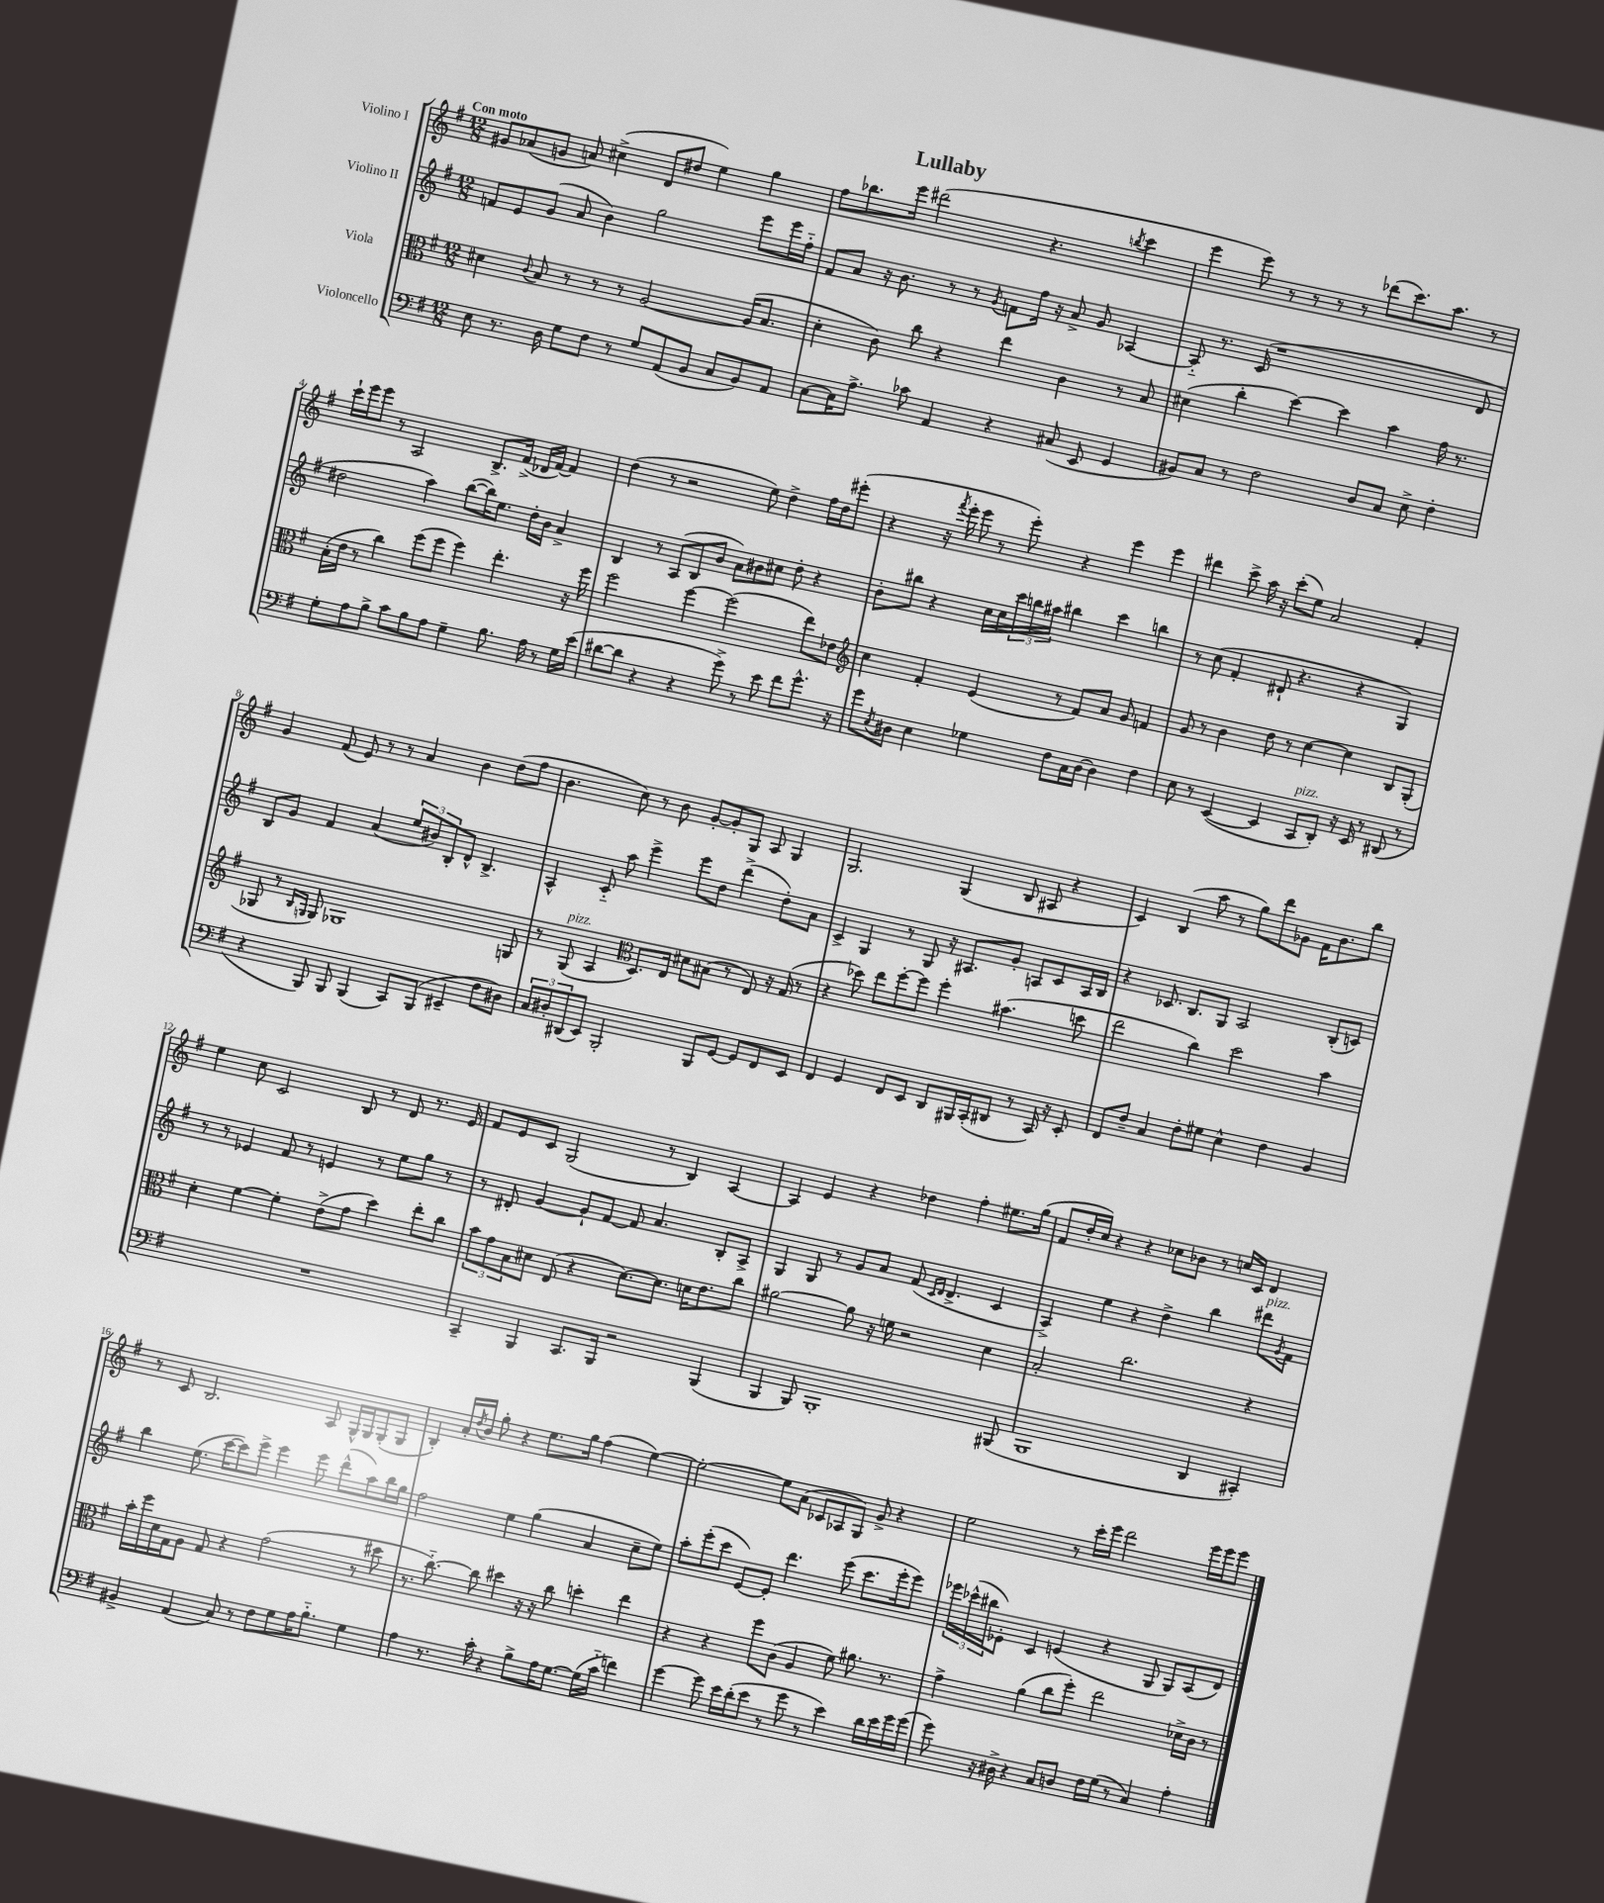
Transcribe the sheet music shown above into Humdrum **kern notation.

**kern	**kern	**kern	**kern
*staff4	*staff3	*staff2	*staff1
*clefF4	*clefC3	*clefG2	*clefG2
*k[f#]	*k[f#]	*k[f#]	*k[f#]
*M12/8	*M12/8	*M12/8	*M12/8
8E	4d#	8f	8g#
8.r	.	8e	(8a-
.	8qqc	.	.
.	8B	(8g	8g
16D	.	.	.
8G	8r	8a	8a)
8F#	8r	4b)	(4cc#^
8r	8r	.	.
8G	[2A	2gg	8d
(8AA	.	.	8dd#
8BB	.	.	4ee)
8C	.	.	.
8BB)	(16A]	8eee	4gg
.	8.B	.	.
8AA	.	16eee	.
.	.	16ff#'~	.
=	=	=	=
[8C	4d'	8f#	8ff#
16C]	.	8a	8.bb-
8.A^	.	.	.
.	8c)	16r	.
.	.	8.b	16eee
8c-	8cc	.	(2ddd#
4AA	4r	8r	.
.	.	8r	.
.	.	8qg	.
4r	4ee	8f	.
.	.	16ff#	4.r
.	.	16r	.
(8C#	4c	8a^	.
8EE	.	8g	.
.	.	.	8qbb
4GG	8r	[4A-	4ccc
.	8B	.	.
=	=	=	=
8BB#)	(4d#	8A-'~]	4eee
8C	.	8.r	.
8r	4cc'	.	8eee)
.	.	(16c	.
2F#	.	1r	8r
.	[4dd)	.	8r
.	.	.	8r
.	4dd]	.	8r
8D	.	.	(8ddd-
8C	4b	.	8.ccc)
8E^	.	.	.
.	.	.	8.aa
4F#'	16g	.	.
.	8.r	.	.
.	.	8d	8r
=	=	=	=
8G'	(16B'	2dd#	16ccc`
.	16e	.	16eee
8A	8r	.	8eee
8B^	4cc)	.	8r
8c	.	.	2A
8B	(8ff#	4aa)	.
8A	8ff#	.	.
4G~	4ff#)	([8bb	.
.	.	16bb])	8.B^
.	.	8.ee	.
8.B	4.ee'	.	.
.	.	.	(16f#^
.	.	16dd#'	16d-
16A	.	16b	[16f#)
8r	.	4a^	4f#]
16G	16r	.	.
(16e	16ff#	.	.
=	=	=	=
[8d#	2ff#	4B	(4dd
8d#]	.	.	.
4r	.	8r	8r
.	.	(8A	2r
4r	[4ff#	8B	.
.	.	8b	.
8g^)	(2ff#]	8a)	.
8r	.	8b#	8ee)
8e	.	8cc#	4dd^
8f#	.	8dd'	.
8.g^^	8ee)	4r	16ff#
.	.	.	16dd
.	8e-	.	(8eee#'
16r	.	.	.
=	=	=	=
*	*clefG2	*	*
8g	4cc	8b'	4r
8qE	.	.	.
8D#	.	8bb#	.
4E	4f#'	4r	16r
.	.	.	8qfff#
.	.	.	16eee'
.	.	.	8eee
4G-	(4e	16cc	8r
.	.	16cc	.
.	.	24ccc	8eee')
.	.	24bb	.
.	.	24aa#	.
8F#	8r	4bb#	4r
16C	8f#)	.	.
[16D#	.	.	.
4D#]	8a	4ccc	4eee
.	8g	.	.
4F#	4f	4bb	4eee
=	=	=	=
8E	8g	8r	4ddd#
8r	8r	(8cc	.
([4EE	4b	4f#'	8ccc^
.	.	.	16aa
.	.	.	16r
4EE]	8dd	8d#`	(8ccc'
.	8r	4.r	8ee)
8CC	[4cc	.	2a
8DD')	.	.	.
16r	4cc]	4r	.
16EE	.	.	.
8r	.	.	.
(8DD#	8B	4G)	4f#'
8r	(8G'	.	.
=	=	=	=
4r	8G-	8B	4g
.	8r	8g	.
.	16qqB	.	.
.	16qqG	.	.
8BBB)	8G)	4f#	(8f#
8BBB	1G-	.	8e)
(4BBB	.	(4a	8r
.	.	.	8r
8CC)	.	12ee	4a
.	.	12b#)	.
(8BBB	.	.	.
.	.	12B'	.
4EE#~	.	8d^^	4b
.	.	4.B^	.
8F#	.	.	(8dd
8D#)	8G	.	8ff#
=	=	=	=
12C	8r	4A^^	4.b
12D#'	.	.	.
.	(8G	.	.
(12DD#	.	.	.
8EE)	4A	8c'~	.
2BBB'	.	8aa	8cc)
*	*clefC3	*	*
.	8.D)	4eee^	8r
.	.	.	8b
.	16E	.	.
.	8d#	8eee	[8g'
8BBB	(8B#	8dd	8g']
[8GG	8r	(4ddd^	8G
8GG]	8E)	.	8A
8FF#	16r	8dd')	4G
.	(16G	.	.
8EE	8r	8a	.
=	=	=	=
4FF#	4r	4c^	2.G
4GG	8dd-)	4G	.
.	8ee	.	.
8FF#	[8ff#'	8r	.
8EE	8ff#]	8G	.
8DD	4ff#'	16r	(4G
.	.	8.A#	.
16BBB#	.	.	.
(16CC'	.	.	.
8DD#	(4.b#	8g'	8B
8r	.	8A	8A#
16CC)	.	8c	4r
16r	.	.	.
8EE'	8dd	16A	.
.	.	16B	.
=	=	=	=
8FF#	2ee	4r	4c)
8F#~	.	.	.
4C	.	8.c-	(4B
.	.	8.B	.
8F#'	4cc)	.	8aa
8G#	.	8G	8r
4E^^	2dd	2A	8gg)
.	.	.	8ddd
4F#	.	.	8g-
.	.	.	16f#
.	.	.	8.b
4BB	4b	(8B'	.
.	.	8c)	8bb
=	=	=	=
1.r	4d'	8r	4ee
.	.	8r	.
.	[4f#	4e-	8cc
.	.	.	2c
.	4f#']	8f#	.
.	.	8r	.
.	(8e^	4e	.
.	8g	.	8B
.	4dd)	8r	8r
.	.	8ee	8d
.	8ee'	8gg	8.r
.	8cc	8r	.
.	.	.	16e
=	=	=	=
4CC~	12b	8r	8f#
.	12g	.	.
.	.	8d#'	8e
.	12B	.	.
4BBB	8d#	[4g	8c
.	(8E	.	(2G
8.CC	4r	8g`]	.
.	.	[8f#	.
16BBB	.	.	.
2r	[8.d#)	8f#]	.
.	.	4.a	8r
.	8.d#]	.	.
.	.	.	4B)
.	16d	.	.
.	8.e	.	.
(4BBB	.	8B'	[4A
.	8cc	8A^	.
=	=	=	=
4BBB	[2a#	4G	4A]
8BBB)	.	8G	4e
1BBB'	.	8r	.
.	8a#]	8g	4r
.	16r	8a	.
.	16f	.	.
.	2r	(8f#	4dd-
.	.	16qqc	.
.	.	16qqd	.
.	.	4.d^	.
.	.	.	4ff#'
.	4d	4c	8.ee#
(8BBB#	.	.	.
.	.	.	(16gg
=	=	=	=
1BBB	2B'	4A^)	8f#
.	.	.	16dd'
.	.	.	16cc)
.	.	4ee	4r
.	2.cc	4r	4r
.	.	4dd^	8cc-
.	.	.	8b-
4DD	.	4bb	8r
.	.	.	16cc
.	.	.	16c
4CC#')	4r	8ddd#	4d
.	.	8qg	.
.	.	8f#	.
=	=	=	=
4BB#^	16b'	4bb	8r
.	16ff#	.	.
.	16d	.	8c
.	16G	.	.
(4AA	8A	(8.ee	2.B
.	8G	.	.
.	.	[16ccc	.
8C)	4r	8ccc])	.
8r	.	8eee^	.
8F#	(2g	4eee	.
8G	.	.	.
16A	.	8eee	8A
8.B'~	.	.	.
.	.	(8ddd^^	16G^^
.	.	.	16G
4G	8r	8aa)	(8G'
.	8dd#	16bb	8G
.	.	16gg	.
=	=	=	=
4A	8.r	2ff#	4B')
.	[8.cc'~)	.	.
8.r	.	.	16a'
.	.	.	8qdd
.	.	.	16b
.	8cc]	.	8gg'
16c'	.	.	.
4r	4dd#	4ee	4r
8B^	16r	(4gg	8.ee
.	16r	.	.
16A	8cc	.	.
[8.G	.	.	16gg
.	4dd'	4a	(4ff#
(16G]	.	.	.
16c'~	.	.	.
4f)	4ee	8cc~	[4ee)
.	.	8ee)	.
=	=	=	=
[4g	4r	8aa'	2ee'_
.	.	(8eee'	.
8g]	4r	8ccc	.
16e	.	[8e)	.
(16d'	.	.	.
8e	8ff#	8e']	8ee]
8r	(8c	4.ddd	(8a
8g	4A	.	8c-
8r	.	.	8A-
4e)	8f#)	(8eee	8G)
.	8.a#	8.ccc	8g^
16d	.	.	4r
16e	8.r	16eee'	.
16g	.	8eee)	.
(16g	.	.	.
=	=	=	=
8g)	4g^	24eee-	2ee
.	.	(24ccc-^^	.
.	.	24bb#	.
16r	.	8e-')	.
16D#^	.	.	.
4r	(4a	4c	.
8C	8cc	(4e	8r
8D	8ff#')	.	16ccc'
.	.	.	16eee
16F#	2ee	4r	2ddd
(16G	.	.	.
8r	.	.	.
4C)	.	8G	.
.	.	8G)	.
4A'	16d-^	(8A	16eee
.	16c	.	16eee
.	8r	8d)	8eee
==	==	==	==
*-	*-	*-	*-
